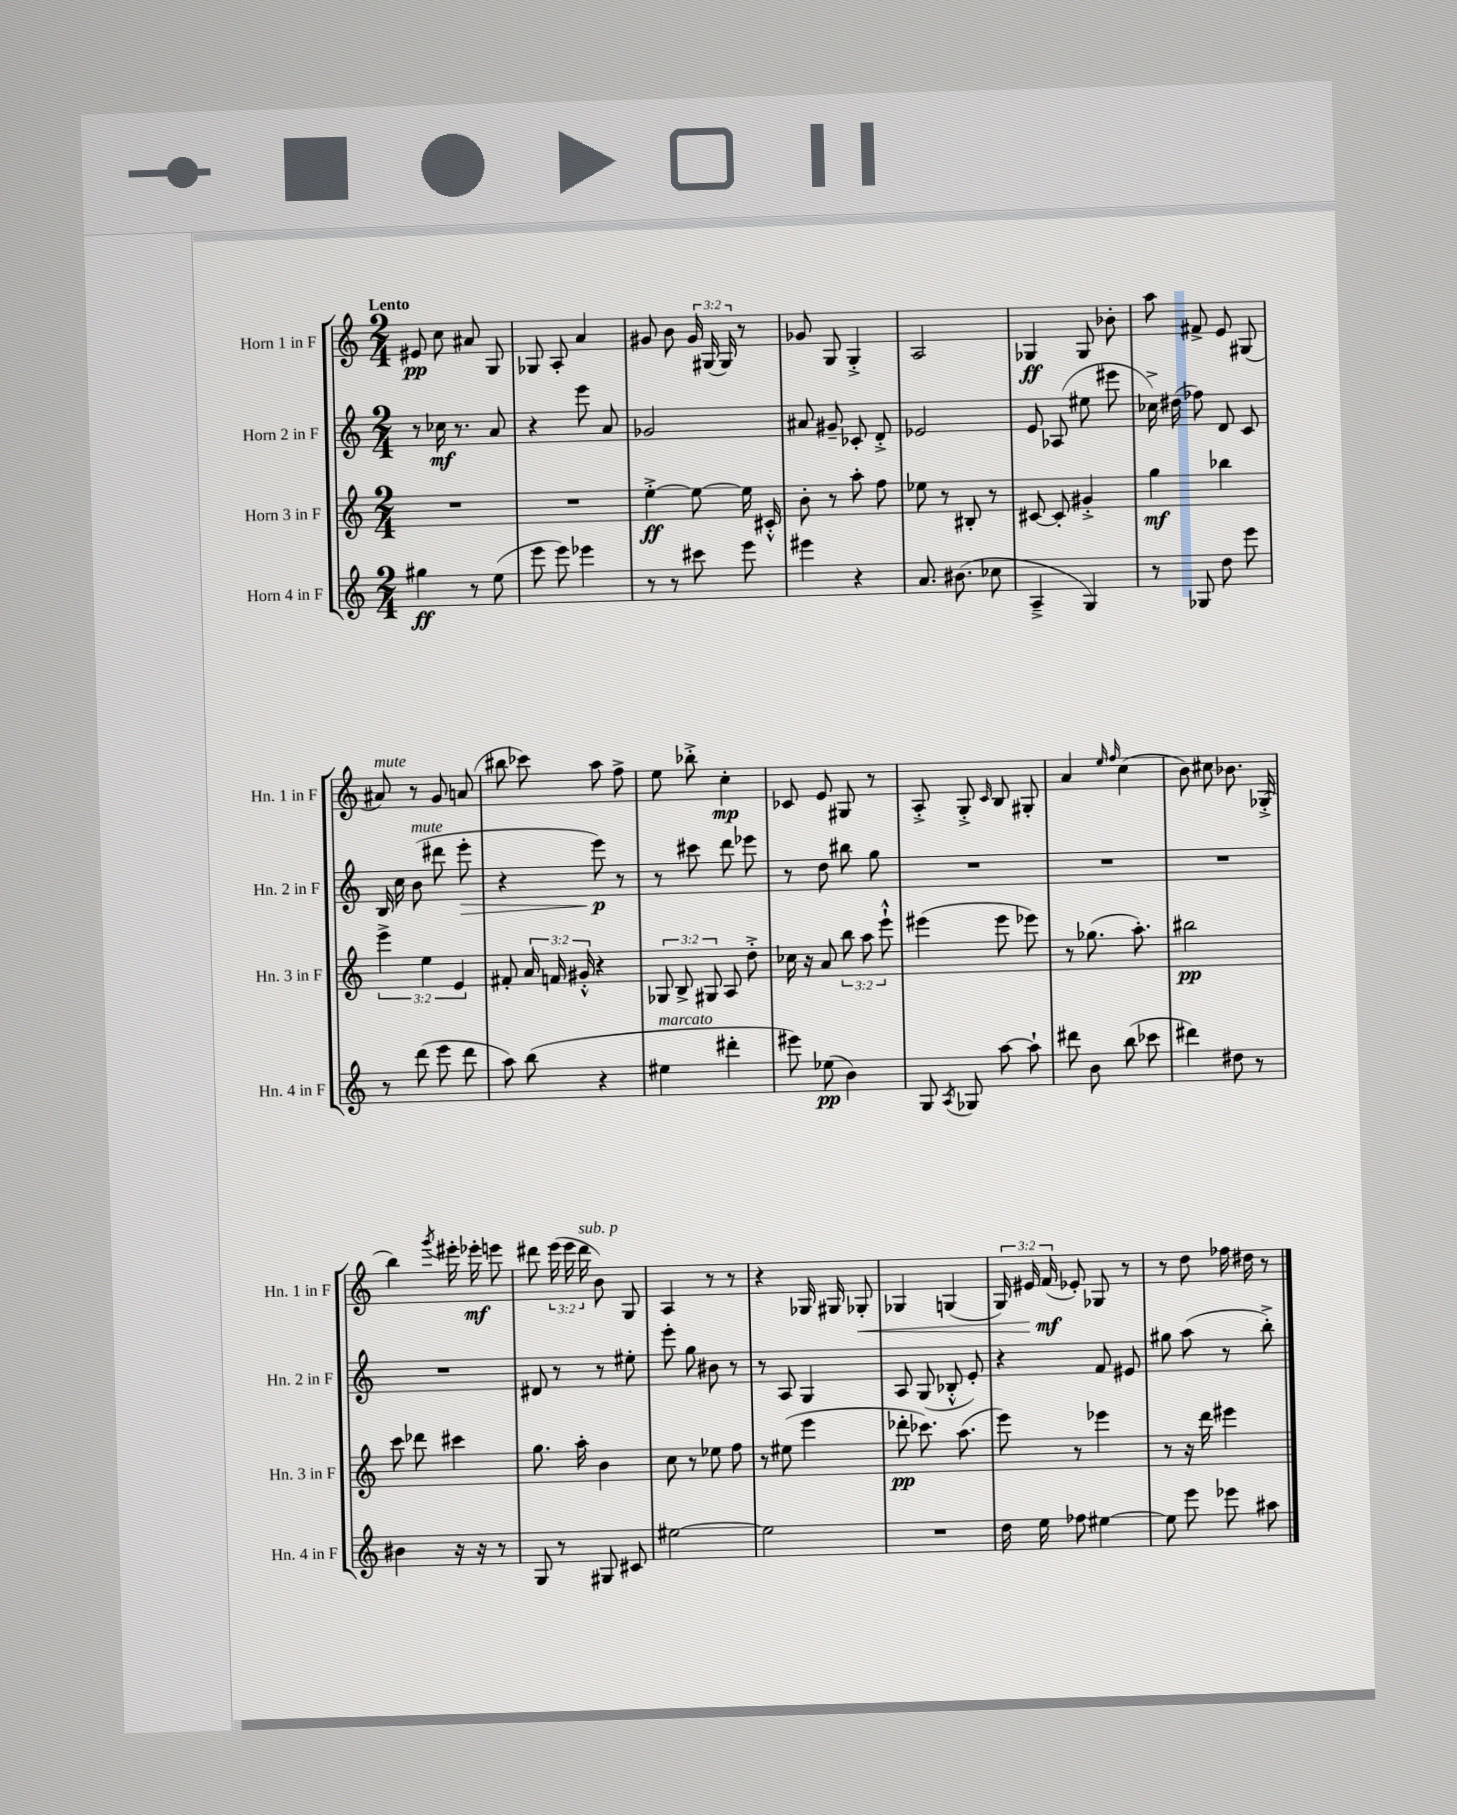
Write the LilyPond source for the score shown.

<<
\new StaffGroup <<
\new Staff = "s0" \with { instrumentName = "Horn 1 in F" shortInstrumentName = "Hn. 1 in F" } {
    \clef treble \key c \major \numericTimeSignature \time 2/4 \override Staff.TupletNumber.text = #tuplet-number::calc-fraction-text \tempo "Lento"
    \autoBeamOff eis'8\pp c''8 ais'8 g8 |
    ges8 a8-. a'4 |
    gis'8 b'8 \tuplet 3/2 { gis'16 gis16( gis16) } r8 |
    ges'8 g8 g4-.-> |
    a2 |
    ges4\ff ges8 bes'8-. |
    a''8 fis'8-> e'8 gis8( |
    ais'8^\markup { \italic "mute" }) r8 g'8 a'8( |
    bis''8 ces'''8) a''8 f''8-> |
    e''8 bes''8-.-> c''4-.\mp |
    ces'8 e'8 gis8 r8 |
    a8-.-> g8-.-> \grace { c'16 } b8 gis8-. |
    a'4 \grace { e''16 f''16 } c''4( |
    b'8) cis''8 bes'8. ges16-.->( |
    b''4) \acciaccatura { g'''8 } eis'''16-. ees'''16-.\mf e'''8 |
    dis'''8 \tuplet 3/2 { e'''16( e'''16 dis'''16^\markup { \italic "sub. p" } } b'8) g8 |
    a4 r8 r8 |
    r4 ges16 gis16 ges8-.\< |
    ges4 g4( |
    \tuplet 3/2 { g16) eis'16 f'16\mf\!( } ees'8-.) ges8 r8 |
    r8 d''8 fes''16 dis''16 r8 \bar "|." |
}
\new Staff = "s1" \with { instrumentName = "Horn 2 in F" shortInstrumentName = "Hn. 2 in F" } {
    \clef treble \key c \major \numericTimeSignature \time 2/4
    \autoBeamOff r8 ces''16\mf r8. a'8 |
    r4 e'''8 a'8 |
    ges'2 |
    ais'8 gis'8-- ces'8-. d'8-.-> |
    ees'2 |
    e'8 aes8( eis''8 eis'''8 |
    ces''16->) dis''16( fes''8) d'8 c'8 |
    b16 c''16 b'8^\markup { \italic "mute" }( dis'''8 e'''8-.\> |
    r4 e'''8\p\!) r8 |
    r8 cis'''8 d'''8 ees'''8 |
    r8 d''8 bis''8 g''8 |
    R2 |
    R2 |
    R2 |
    R2 |
    dis'8 r8 r8 eis''8-. |
    e'''8-. g''8 bis'8 r8 |
    r8 a8 g4 |
    a8 g8( bes8-.-^ e'8-.) |
    r4 f'8 eis'8 |
    gis''8 a''8( r8 b''8-.->) \bar "|." |
}
\new Staff = "s2" \with { instrumentName = "Horn 3 in F" shortInstrumentName = "Hn. 3 in F" } {
    \clef treble \key c \major \numericTimeSignature \time 2/4 \override Staff.TupletNumber.text = #tuplet-number::calc-fraction-text
    \autoBeamOff R2 |
    R2 |
    e''4~-.->\ff e''8~ e''16 cis'16-.-^ |
    b'8-. r8 a''8-. f''8 |
    ees''8 r8 bis8-. r8 |
    cis'8~ cis'8-. gis'4-.-> |
    g''4\mf bes''4 |
    \tuplet 3/2 { e'''4-> e''4 e'4 } |
    fis'8-. \tuplet 3/2 { a'16 f'16 gis'16-.-^ } r4 |
    \tuplet 3/2 { ges8 b8-> gis8 } a8 d''8-.-> |
    ces''16 r16 a'8 \tuplet 3/2 { b''8 a''8 e'''8-!-^ } |
    eis'''4( eis'''8 ees'''8) |
    r8 ges''8.( a''8.-.) |
    bis''2\pp |
    c'''8 des'''8 cis'''4 |
    g''8. a''16-. b'4 |
    c''8 r8 ees''8 f''8 |
    r8 eis''8( e'''4 |
    des'''8-.\pp ces'''8.) a''8.( |
    e'''8) r8 ees'''4 |
    r8 r16 d'''16 eis'''4 \bar "|." |
}
\new Staff = "s3" \with { instrumentName = "Horn 4 in F" shortInstrumentName = "Hn. 4 in F" } {
    \clef treble \key c \major \numericTimeSignature \time 2/4
    \autoBeamOff gis''4\ff r8 e''8( |
    e'''8 e'''8) ees'''4 |
    r8 r8 cis'''8 e'''8 |
    eis'''4 r4 |
    a'8. bis'8.( ces''8 |
    a4---> g4) |
    r8 ges8 d''8 e'''8 |
    r8 d'''8( e'''8 d'''8 |
    a''8) b''8( r4 |
    eis''4^\markup { \italic "marcato" } dis'''4-. |
    eis'''8) ees''8\pp( b'4) |
    g8 \acciaccatura { a8 } ges8 a''8~ a''8-! |
    dis'''8 b'8 b''8( ces'''8 |
    dis'''4) dis''8 r8 |
    bis'4 r16 r16 r8 |
    g8 r8 gis8 cis'8 |
    eis''2~ |
    eis''2 |
    R2 |
    d''16 e''16 fes''8 eis''4~ |
    eis''8 e'''8 ees'''8 ais''8 \bar "|." |
}
>>
>>
\layout { \context { \Score \remove "Bar_number_engraver" } }
